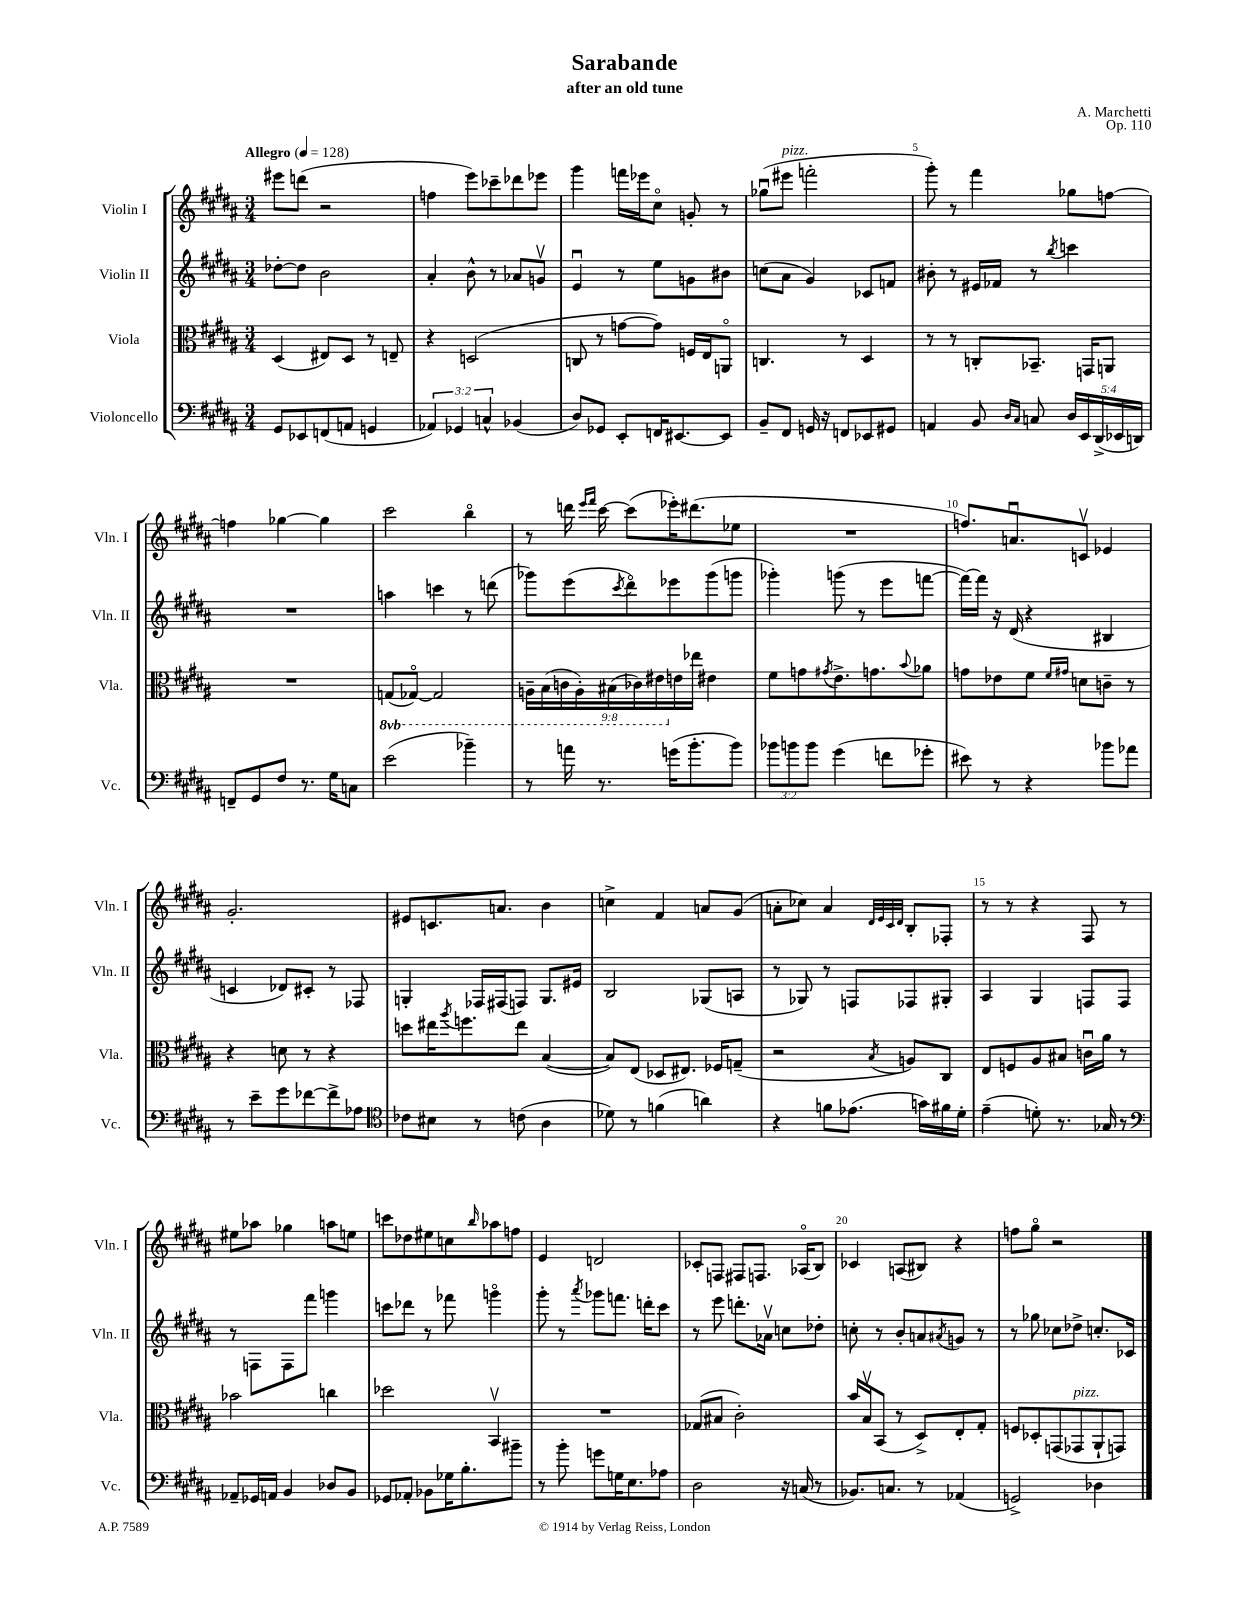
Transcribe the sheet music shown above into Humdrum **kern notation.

**kern	**kern	**kern	**kern
*part4	*part3	*part2	*part1
*staff4	*staff3	*staff2	*staff1
*I"Violoncello	*I"Viola	*I"Violin II	*I"Violin I
*I'Vc.	*I'Vla.	*I'Vln. II	*I'Vln. I
*clefF4	*clefC3	*clefG2	*clefG2
*k[f#c#g#d#a#]	*k[f#c#g#d#a#]	*k[f#c#g#d#a#]	*k[f#c#g#d#a#]
*M3/4	*M3/4	*M3/4	*M3/4
*MM128	*MM128	*MM128	*MM128
=1	=1	=1	=1
!	!	!	!LO:TX:a:B:t=Allegro
8GG#/L	(4D#/	[8dd-X'\L	8eee#X\L
8EE-X/	.	8dd-\J]	(8dddn\J
(8FFn/	8E#X/L)	2b\	2r
8AAn/J	8D#/J	.	.
4GGn/	8r	.	.
.	8En~/	.	.
=2	=2	=2	=2
6AA-X/)	4r	4a#'/	4ffn\
6GG-X/	.	.	.
.	(2Dn/	8b^^\	8eee\L)
6Cn^^/	.	.	.
.	.	8r	8ccc-X~\
(4BB-X/	.	8a-X/L	8ddd-X\
.	.	8gnv/J	8eee-X\J
=3	=3	=3	=3
8D#/L)	8Cn/	4eu/	4ggg#\
8GG-X/J	8r	.	.
8EE'/L	[8gn\L	8r	16fffn\LL
.	.	.	16eee-X\J
16FFn/K	8g\J])	8ee\L	8cc#\J
[8.EE#X/	.	.	.
.	16Fn/LL	8gn\	8gn'/
.	16E/J	.	.
8EE#/J]	8AAn/J	8b#X\J	8r
=4	=4	=4	=4
8BB~/L	4.Cn/	(8ccn\L	(8gg-Xu\L
!	!	!	!LO:TX:a:i:t=pizz.
8FF#/J	.	8a#\J	8eee#X\J
16GGn/	.	4g#/)	2fffn'\
16r	.	.	.
8FFn/L	8r	.	.
8EE-X/	4D#/	8c-X/L	.
8GG#X/J	.	8fn/J	.
=5	=5	=5	=5
4AAn/	8r	8b#X'\	8ggg#'\)
.	8r	8r	8r
8BB/	8Cn'/L	16e#X/LL	4fff#\
.	.	16f-X/JJ	.
16qqD#/LL	.	.	.
16qqC#/JJ	.	.	.
8Cn/	8.BB-X~/J	8r	.
.	.	8qbb/	.
20D#/LL	.	4cccn\	8gg-X\L
20EE/	.	.	.
.	16GGn/KL	.	.
(20DD#^/	.	.	.
.	8AAn/J	.	[8ffn\J
20EE-X/	.	.	.
20DDn/JJ)	.	.	.
!!LO:LB:g=z
=6	=6	=6	=6
8FFn~/L	2.r	2.r	4ffn\]
8GG#/	.	.	.
8F#/J	.	.	[4gg-X\
8.r	.	.	.
.	.	.	4gg-\]
16G#\KL	.	.	.
8Cn\J	.	.	.
=7	=7	=7	=7
*	*8ba	*	*
(2e\	(8GGn/L	4aan\	2ccc#\
.	[8GG-X/J)	.	.
.	2GG-/]	4cccn\	.
4b-X~\)	.	8r	4bb\
.	.	(8dddn\	.
=8	=8	=8	=8
8r	18AAn~\LL	8ggg-X\L)	8r
.	(18BB\	.	.
.	18Cn\	.	.
16an\	.	(8eee\	16dddn\
.	18AA'\)	.	.
.	.	.	16qqeee/LL
.	.	.	16qqfff#/JJ
8.r	.	.	[16ccc#\
.	(18BB#X\	.	.
.	.	8qccc#/	.
.	.	8ddd#\)	(8ccc#\L]
.	18C-X\)	.	.
.	18E#X\	.	.
(16gn\KL	.	8eee-X\	16eee-X'\K)
*	*X8ba	*	*
.	18en\	.	.
8.b'\	.	.	(8.ddd#X\
.	18ee-X\JJ	.	.
.	4e#X\	(8ggg-\	.
8b\J)	.	8gggn\J	8ee-X\J
=9	=9	=9	=9
12b-X\L	8f#\L	4ggg-X'\)	2.r
12bn\	.	.	.
.	8gn\	.	.
12b\J	.	.	.
.	8qg#X/	.	.
(4g#\	8.e^\	(8gggn\	.
.	.	8r	.
.	8.gn\	.	.
8fn\L	.	8eee\L	.
.	8qqb/	.	.
8g-X'\J	8a-X\J	[8fffn\J	.
=10	=10	=10	=10
8e#X\)	8gn\L	16fff\LL_)	8.ffn/L)
.	.	16fff\JJ]	.
8r	8e-X\	16r	.
.	.	(16d#/	8.anu/
4r	8f#\J	4r	.
.	16qqf#/LL	.	.
.	16qqg#X/JJ	.	.
.	8dn\L	.	8cnv/J
8b-X\L	8cn~\J	4B#X/	4e-X/
8a-X\J	8r	.	.
!!LO:LB:g=z
=11	=11	=11	=11
8r	4r	4cn/	2.g#'/
8e~\L	.	.	.
8g#\	8dn\	8d-X/L)	.
[8f-X\	8r	8c#X'/J	.
8f-^\]	4r	8r	.
8A-X\J	.	8F-X/	.
=12	=12	=12	=12
*clefC4	*	*	*
8c-X\L	8ddn\L	4Gn'/	8e#X/L
8B#X\J	16ee#X\K	.	8.cn/
.	8qaa#/	.	.
.	8.ffn\	.	.
8r	.	16F-X/LL	.
.	.	(16F#X/J	8.an/J
(8cn\	8ee#\J	8Fn/J)	.
4A#\	([4B/	8.G/L	4b\
.	.	16e#X/Jk	.
=13	=13	=13	=13
8d-X\)	8B/L])	2B/	4ccn^\
8r	(8E/J	.	.
(4fn\	8D-X/L	.	4f#/
.	8.E#X/J)	.	.
4an\)	.	(8G-X/L	8an/L
.	16F-X/KL	.	.
.	(8Gn~/J	8An/J	(8g#/J
=14	=14	=14	=14
4r	2r	8r	8an'\L
.	.	8G-X/)	8cc-X\J)
8fn\L	.	8r	4a/
(8.e-X\J	.	8Fn/L	.
.	.	.	32qqd#/LLL
.	.	.	32qqe/
.	.	.	32qqc#/
.	8qB/	.	32qqd#/JJJ
.	8An/L)	8F-X/	8B'/L
16gn\LL)	.	.	.
16f#X\	8C#/J	8G#X'/J	8F-X'/J
16d#'\JJ	.	.	.
=15	=15	=15	=15
(4e~\	8E/L	4A#/	8r
.	8Fn/	.	8r
8dn'\)	8A#/	4G#/	4r
8.r	8B#X/J	.	.
.	16cnu\LL	8Fn/L	8F#/
16G-X/	16a#\JJ	.	.
8r	8r	8F/J	8r
!!LO:LB:g=z
=16	=16	=16	=16
*clefF4	*	*	*
8AA-X~/L	2b-X\	8r	8ee#X\L
16GG-X/L	.	8Fn\L	8aa-X\J
16AAn/JJ	.	.	.
4BB/	.	8F\	4gg-X\
.	.	8fff#\J	.
8D-X/L	4ccn\	4gggn\	8aan\L
8BB/J	.	.	8een\J
=17	=17	=17	=17
8GG-X/L	2dd-X\	8cccn\L	8cccn\L
8AA-X'/J	.	8ddd-X\J	8dd-X\
8BB-X\L	.	8r	8ee#X\
16G-X\K	.	8fff-X\	8ccn\
8.B'\	.	.	.
.	.	.	16qqbb/
.	4BBv/	4gggn\	8aa-X\
8b#X~\J	.	.	8ffn\J
=18	=18	=18	=18
8r	2.r	8ggg#'\	4e/
8b'\	.	8r	.
.	.	8qaaa#/	.
8gn\L	.	8ggg-X\L	2dn/
16Gn\K	.	8.fffn\J	.
8.E\	.	.	.
.	.	16dddn'\KL	.
8A-X\J	.	8ccc#\J	.
=19	=19	=19	=19
2D#\	(8G-X/L	8r	8c-X'/L
.	8B#X/J	8eee\	8Fn/J
.	2c#'\)	8.dddn'\L	8F#X/L
.	.	.	8.Fn/J
.	.	16a-Xv\Jk	.
16r	.	8ccn\L	.
(16Cn/	.	.	(16A-X/KL
8r	.	8dd-X'\J	8B/J)
=20	=20	=20	=20
8.BB-X/L)	16b/LL	8ccn'\	4c-X/
.	16Bv/J	.	.
.	(8BB/J	8r	.
8.Cn/J	.	.	.
.	8r	8b'/L	(8An/L
8r	8D#^/L)	8an/	8B#X/J)
.	.	8qa#X/	.
(4AA-X/	8E'/	8gn/J	4r
.	8G#'/J	8r	.
=21	=21	=21	=21
2GGn^/)	8Fn/L	8r	8ffn\L
.	8D-X'/	8gg-X\	8gg#\J
.	(8GGn/	8cc-X\L	2r
!	!LO:TX:a:i:t=pizz.	!	!
.	8GG-X/	8dd-X^\J	.
4D-X\	8AA#`/	8.ccn'/L	.
.	8GGn/J)	.	.
.	.	16c-X/Jk	.
==	==	==	==
*-	*-	*-	*-
